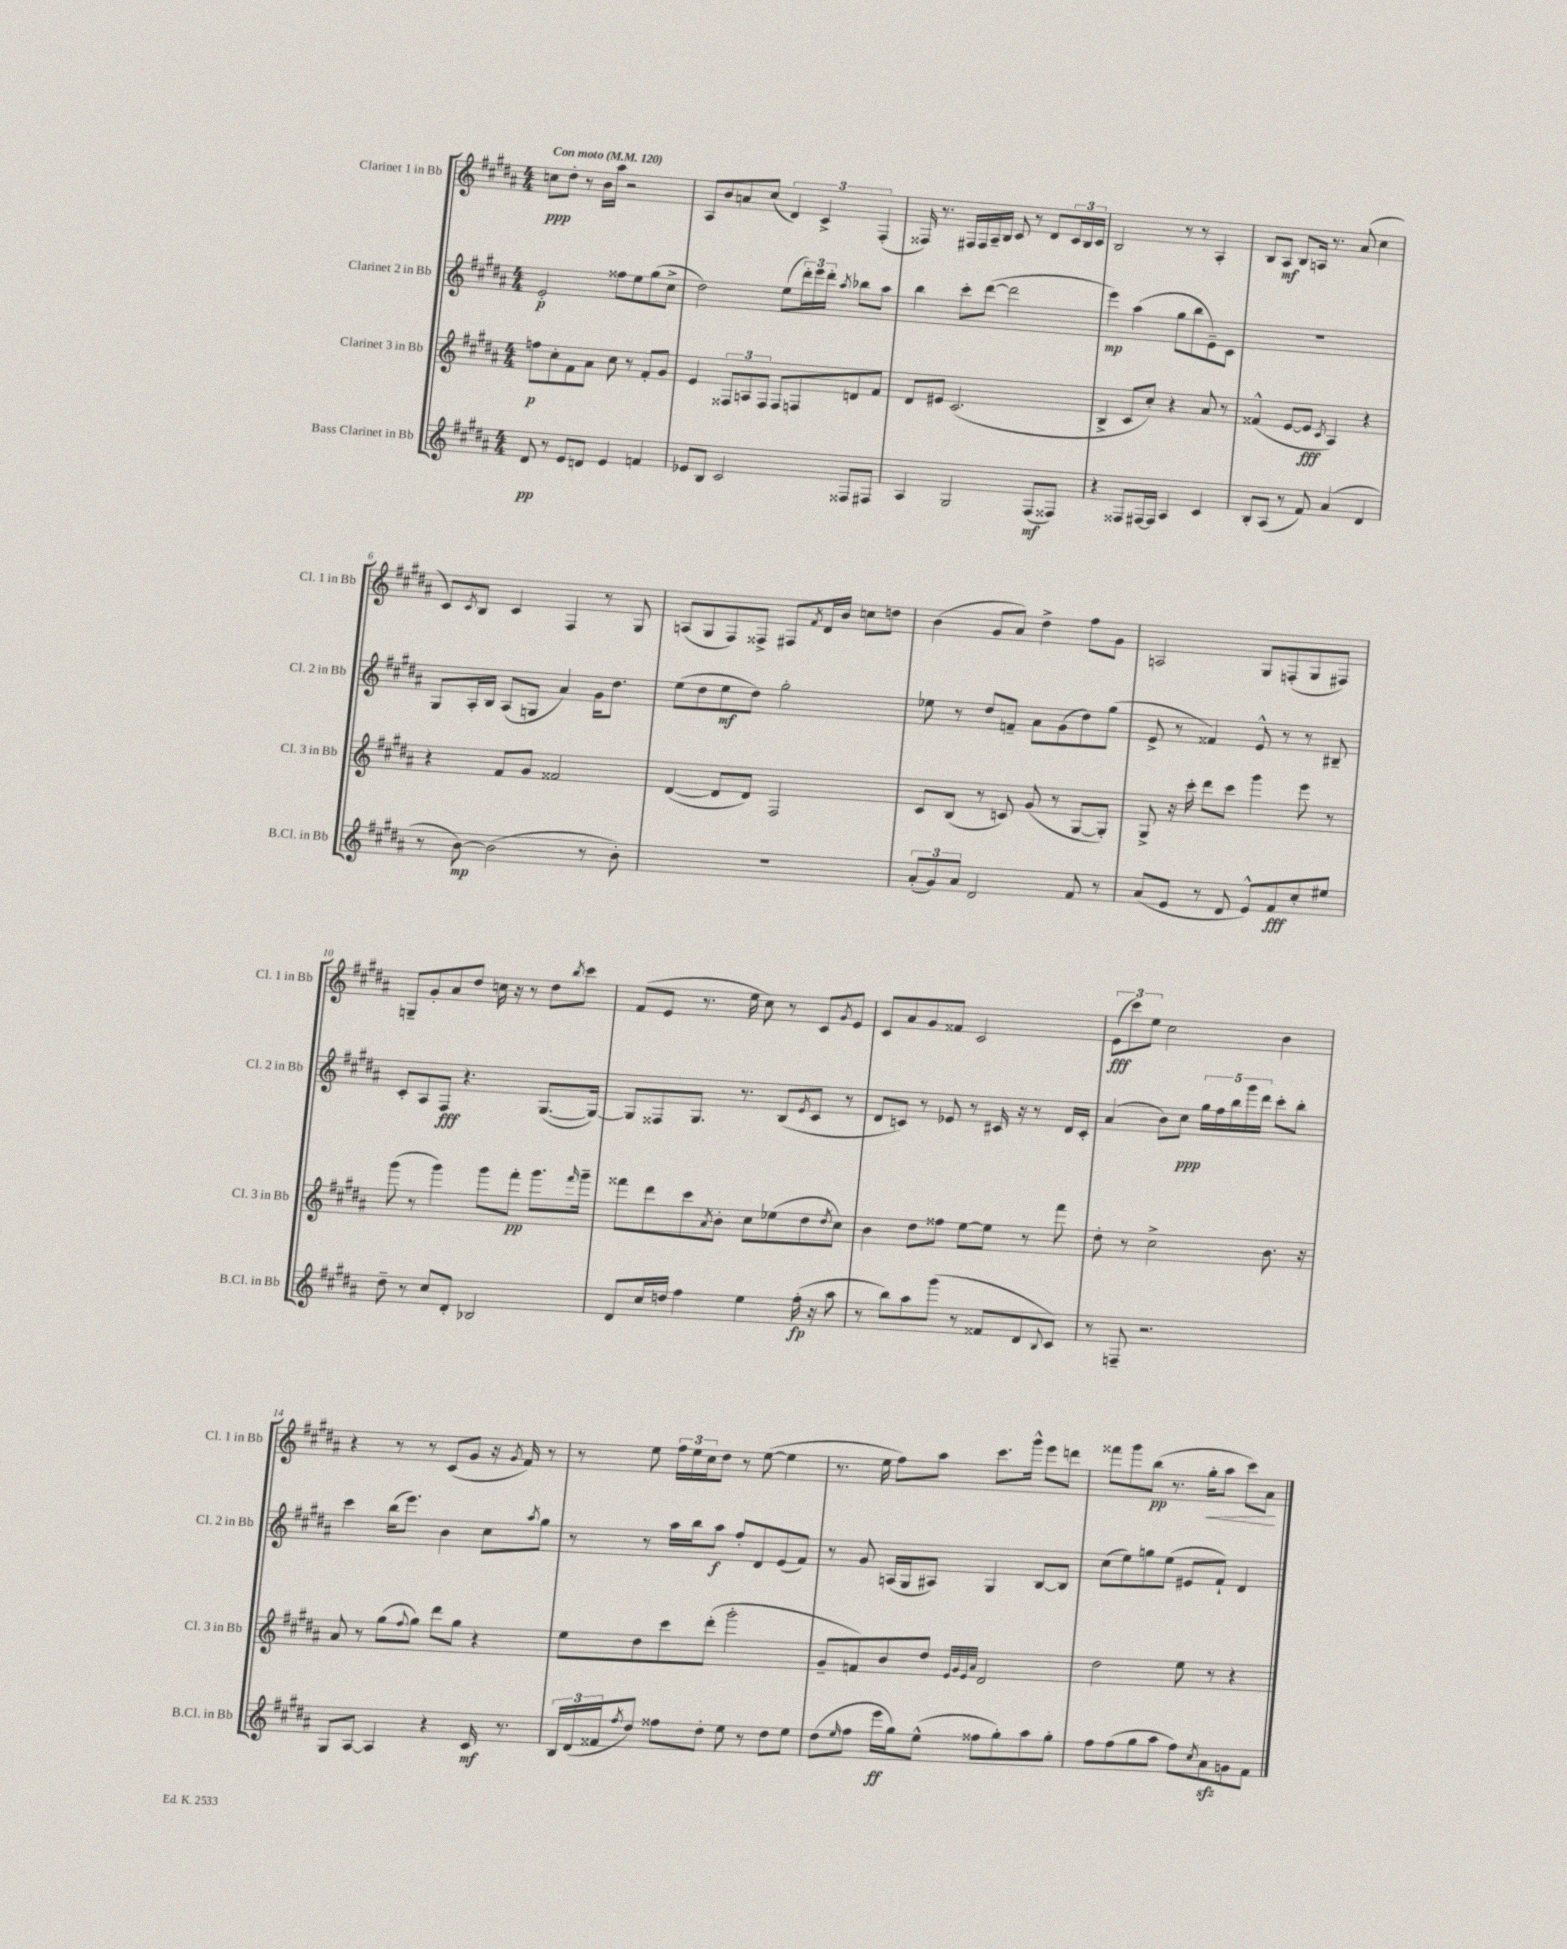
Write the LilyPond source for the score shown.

<<
\new StaffGroup <<
\new Staff = "s0" \with { instrumentName = "Clarinet 1 in Bb" shortInstrumentName = "Cl. 1 in Bb" } {
    \clef treble \key b \major \numericTimeSignature \time 4/4 \tempo "Con moto" 4 = 120
    c''8\ppp dis''8-. r8 b'16 ais''16 r2 |
    ais8 b'8 a'8 cis''8( \tuplet 3/2 { dis'4) cis'4-> fis4-.( } |
    fisis16) r8. fis16 fis16 ais16-- b16 cis'8 r8 dis'8 \tuplet 3/2 { cis'16 b16 cis'16 } |
    b2 r8 r8 ais4-. |
    b8 ais8\mf b8 a16 r8. ais'8( cis''4 |
    cis'8) \acciaccatura { cis'8 } b8 cis'4 fis4 r8 gis8 |
    a8( gis8 fis8) fisis8-> fis8 \acciaccatura { fis'8 } dis'16 b'16 c''8 d''8 |
    b'4( gis'8 ais'8) dis''4-> fis''8 gis'8 |
    a2 gis8 f8-.( gis8 fis8) |
    g8-- gis'8-. ais'8 dis''8 c''16 r16 r8 dis''8 \acciaccatura { b''8 } cis'''8 |
    fis'8( e'8 r8. e''16 cis''8) r8 cis'8 \acciaccatura { gis'8 } e'8 |
    cis'8 ais'8 gis'8 fisis'8 cis'2 |
    \tuplet 3/2 { e'8\fff( cis'''8) e''8 } cis''2 b'4 |
    r4 r8 r8 cis'8( gis'8 r16 \acciaccatura { gis'8 } fis'16) r8 |
    r8 e''8 \tuplet 3/2 { fis''16 e''16 cis''16 } dis''8 r8 e''8~( e''4 |
    r8. e''16 fis''8) ais''8 cis'''8. gis'''16-^ e'''8 d'''8 |
    fisis'''8 gis'''8 b''8\pp( r8. gis''16-.\< ais''8 cis'''8) ais'8\! \bar "|." |
}
\new Staff = "s1" \with { instrumentName = "Clarinet 2 in Bb" shortInstrumentName = "Cl. 2 in Bb" } {
    \clef treble \key b \major \numericTimeSignature \time 4/4
    e'2-.\p fisis''8 e''8 gis''8( cis''8-> |
    dis''2) e''8( \tuplet 3/2 { dis'''16-.) e'''16 dis'''16-. } \acciaccatura { ais''8 } bes''8 ais''8 |
    b''4 cis'''8-. dis'''8~( dis'''2 |
    e'''4\mp) ais''4( gis''8 b''8 e'8--) cis'8 |
    R1 |
    gis8 ais16-. b16 ais8( g8 ais'4) gis'16 dis''8. |
    e''8( dis''8 e''8\mf dis''8) gis''2-. |
    ees''8 r8 dis''8 f'8-- ais'8 gis'8( dis''8) gis''8( |
    e'8-> r8 fisis'4) e'8-^ r8 r8 bis8-- |
    cis'8-. ais8 fis8\fff r4. gis8.~( gis16~) |
    gis8 fisis8 gis8. r8. b8( \acciaccatura { e'8 } cis'8 r8 |
    dis'8 c'8) r8 ees'8 r8 cis'16 r16 r8 dis'16 cis'16-. |
    ais'4( b'8) cis''8\ppp \tuplet 5/4 { gis''16 fis''16 b''16 gis'''16 dis'''16 } cis'''8-. b''8-. |
    cis'''4 b''16( e'''8.) b'4 cis''8 \acciaccatura { ais''8 } gis''8 |
    r8 r8 ais''16 b''16 ais''8\f fis''8-. dis'8 e'8( fis'8) |
    r8 gis'8 a16( gis16 ais8) gis4 b8~ b8 |
    cis''8( e''8) g''8 e''8( eis'8 fis'8-!) dis'4 \bar "|." |
}
\new Staff = "s2" \with { instrumentName = "Clarinet 3 in Bb" shortInstrumentName = "Cl. 3 in Bb" } {
    \clef treble \key b \major \numericTimeSignature \time 4/4
    f''8\p cis''8-. fis'8 ais'8 cis''8 r8 fis'8-. gis'8 |
    e'4 \tuplet 3/2 { fisis8 a8 fisis8 } fisis8 f8 d'8 fis'8 |
    dis'8 eis'8 cis'2.( |
    b4-> cis'8 cis''8-.) r4 ais'8 r8 |
    fisis'4-^( e'8~ e'8\fff \acciaccatura { cis'8 } ais4) r4 |
    r4 fis'8 gis'8 fisis'2 |
    dis'4~( dis'8 dis'8) fis2 |
    cis'8 b8( r8 c'8) gis'8( r8 gis8~ gis8-.) |
    gis8-> r16 cis'''16-. dis'''8 cis'''8 gis'''4 e'''8 r8 |
    gis'''8( r8 gis'''4) gis'''8 fis'''8-.\pp gis'''8. \grace { fis'''16 } gis'''16-- |
    fisis'''8 dis'''8 cis'''8 \acciaccatura { ais'8 } b'8-. cis''8 ees''8( dis''8 \acciaccatura { dis''8 } cis''8) |
    b'4 dis''8 fisis''8 e''8~ e''8 r8 fis'''8 |
    dis''8-. r8 cis''2-> b'8. r16 |
    ais'8 r8 gis''8( \appoggiatura { fis''8 } gis''8) dis'''8 gis''8 r4 |
    e''8 dis''8 cis'''8 dis'''8-.( gis'''2-. |
    gis'8-- f'8) b'8 dis''8 \grace { e'32 gis'32 e'32 ais'32 } dis'2 |
    dis''2 e''8 r8 r4 \bar "|." |
}
\new Staff = "s3" \with { instrumentName = "Bass Clarinet in Bb" shortInstrumentName = "B.Cl. in Bb" } {
    \clef treble \key b \major \numericTimeSignature \time 4/4
    dis'8\pp r8 e'8 d'8 e'4 f'4 |
    ees'8 b8 cis'2 fisis8 fis8 |
    ais4 gis2 fis8\mf( fisis8) |
    r4 fisis8 fis16~ fis16 ais4 cis'4 |
    b8-. ais8( r8 fis'8) ais'4( dis'4 |
    r8 b'8~\mp) b'2( r8 b'8-.) |
    R1 |
    \tuplet 3/2 { ais'8-.( gis'8) ais'8 } dis'2 fis'8 r8 |
    ais'8( e'8 r8 dis'8 e'8-^) fis'8\fff cis''8-. eis''8 |
    dis''8-- r8 cis''8 dis'8-. bes2 |
    dis'8 cis''16 d''16 fis''4 e''4 fis''16-.\fp( r16 ais''8 |
    r8 b''8) ais''8 gis'''8( r8 fisis'8 dis'8 \appoggiatura { b8 } cis'8) |
    r8 f8-- r2. |
    gis8 ais8~ ais4 r4 cis'16\mf r8. |
    \tuplet 3/2 { b16 dis'16( fisis'16 } \acciaccatura { fis''8 } dis''8) fisis''8 dis''8-. e''8 r8 dis''8 e''8 |
    dis''8( \grace { e''16 } fis''8 e'''16\ff gis''16) e''8-^( fisis''8 gis''8-.) ais''8 gis''8-. |
    fis''8 fis''8( gis''8 ais''8 fis''8) \acciaccatura { cis''8 } ais'8\sfz g'8 fis'8 \bar "|." |
}
>>
>>
